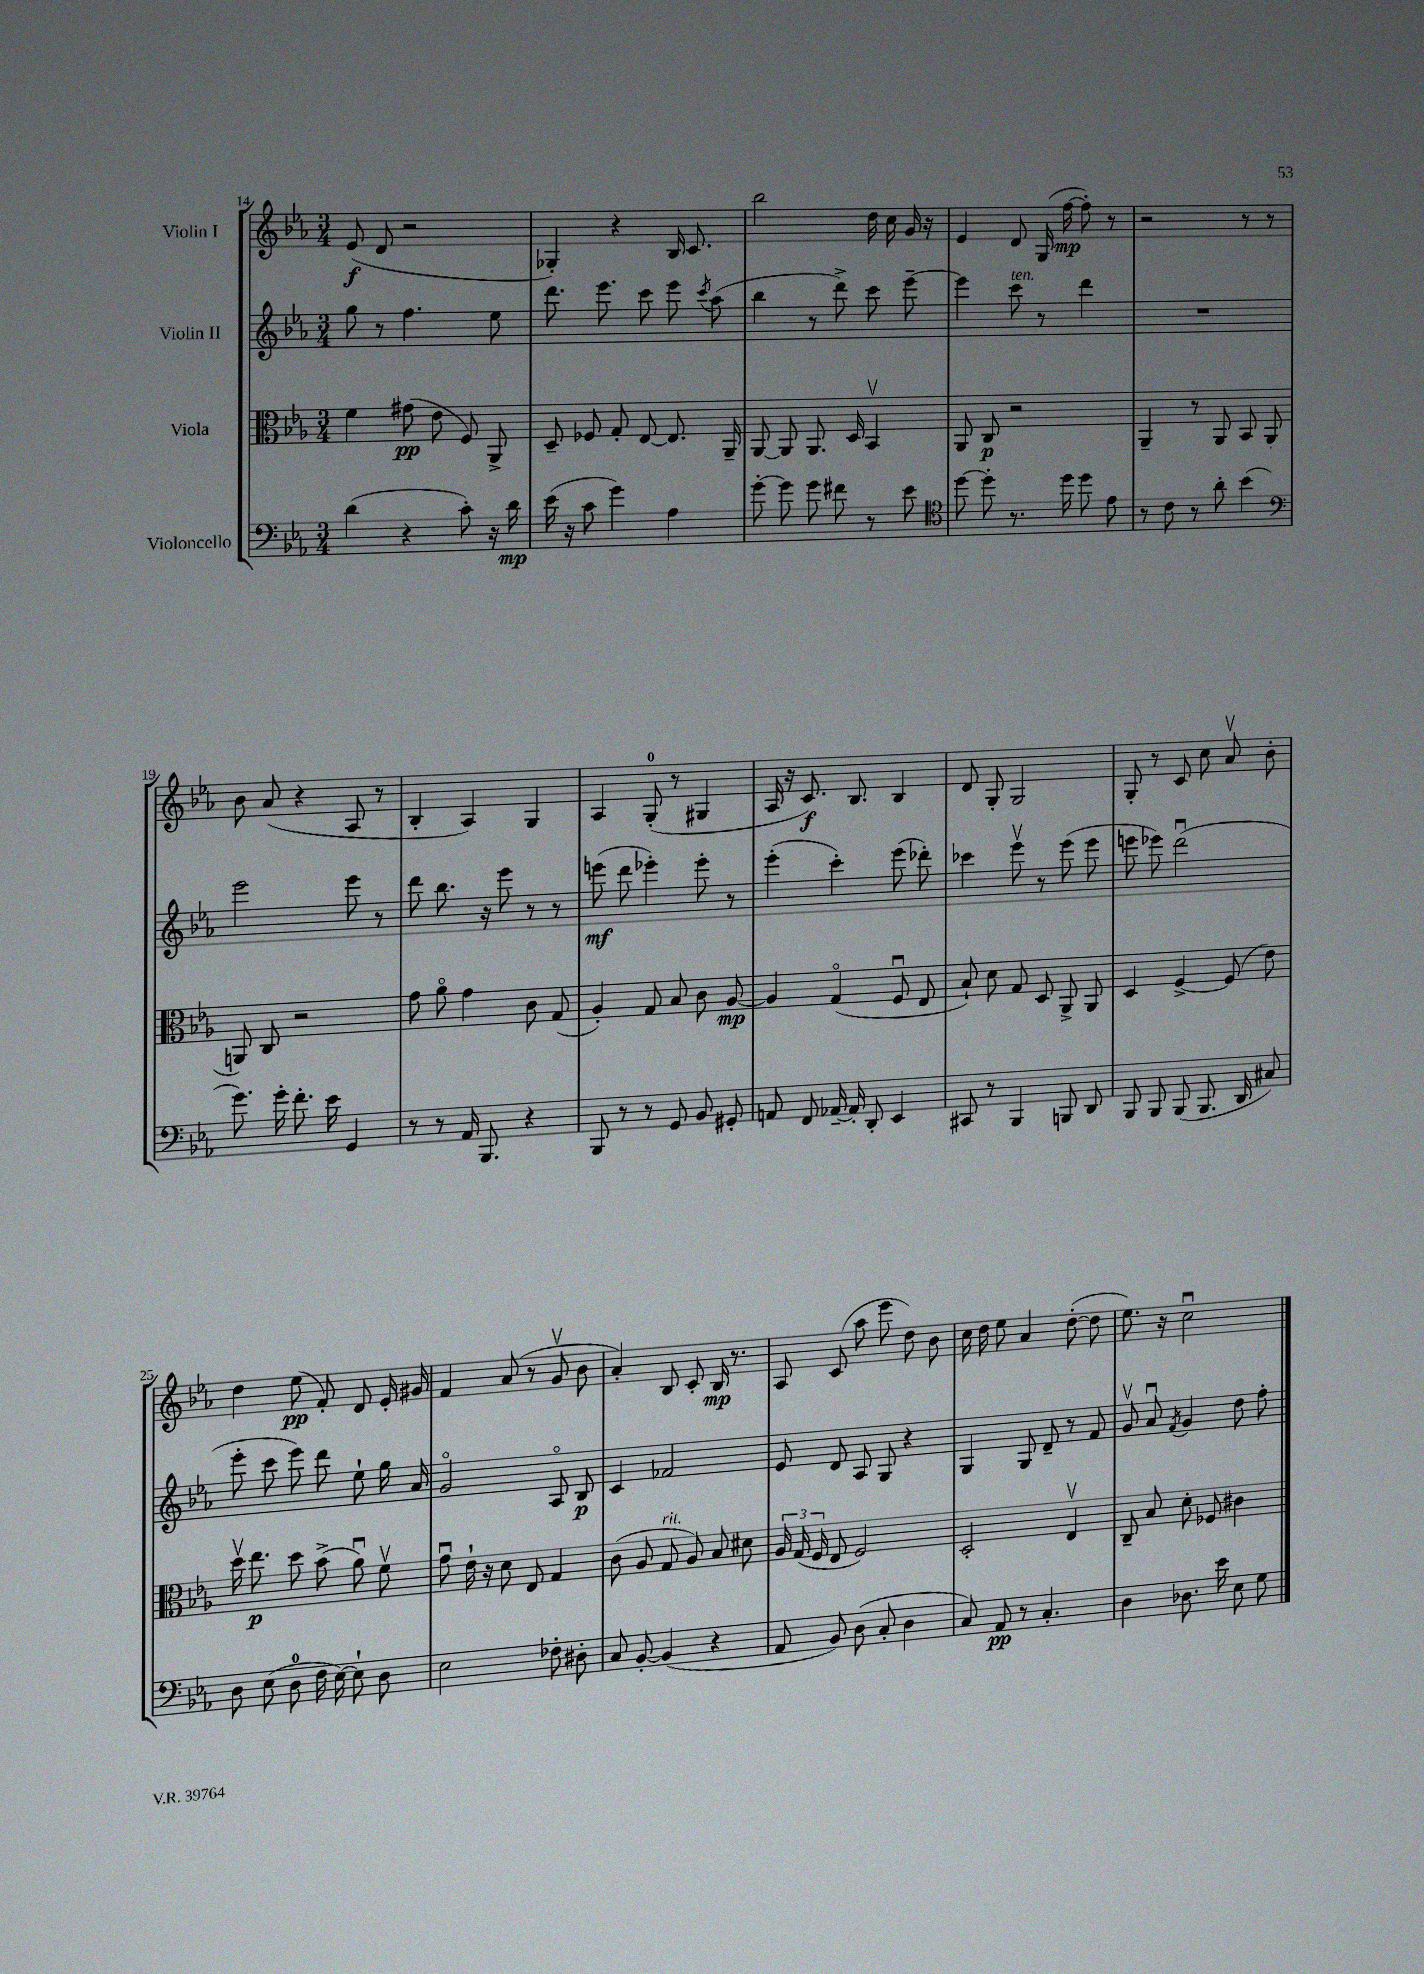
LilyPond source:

<<
\new StaffGroup <<
\new Staff = "s0" \with { instrumentName = "Violin I" } {
    \clef treble \key ees \major \numericTimeSignature \time 3/4
    \autoBeamOff ees'8\f( d'8 r2 |
    ges4-.) r4 bes16 c'8. |
    bes''2 d''16 c''16 g'16 r16 |
    ees'4 d'8 g16( f''16~\mp f''8-.) r8 |
    r2 r8 r8 |
    bes'8 aes'8( r4 aes8 r8 |
    bes4-. aes4) g4 |
    aes4 g8-0-.( r8 gis4 |
    aes16 r16 c'8.\f) bes8. bes4 |
    d'8 g8-. g2 |
    g8-. r8 c'8 c''8 aes'8\upbow bes'8-. |
    d''4 ees''8\pp( f'8-.) d'8 ees'16-. gis'16 |
    f'4 aes'8( r8 g'8\upbow bes'8 |
    aes'4-.) bes8 c'8-. bes16\mp r8. |
    aes8 c'8( aes''8 ees'''8 d''8) bes'8 |
    c''16 d''16 ees''8 aes'4 d''8~-.( d''8 |
    ees''8.) r16 c''2\downbow \bar "|." |
}
\new Staff = "s1" \with { instrumentName = "Violin II" } {
    \clef treble \key ees \major \numericTimeSignature \time 3/4
    \autoBeamOff g''8 r8 f''4. ees''8 |
    d'''8. ees'''8. c'''8 ees'''8 \acciaccatura { c'''8 } aes''8( |
    bes''4 r8 d'''8->) c'''8 ees'''8~-- |
    ees'''4 c'''8^\markup { \italic "ten." } r8 d'''4 |
    R2. |
    ees'''2 ees'''8 r8 |
    d'''8 bes''8. r16 ees'''8 r8 r8 |
    e'''8\mf( d'''8 ees'''4-.) ees'''8-. r8 |
    ees'''4-.( c'''4-.) ees'''8( des'''8-.) |
    ces'''4 ees'''8\upbow r8 ees'''8( ees'''8 |
    e'''8 ees'''8) d'''2\downbow( |
    ees'''8-. c'''8 ees'''8) d'''8 ees''8-! g''16 aes'16 |
    g'2\flageolet aes8\flageolet bes8\p |
    c'4 fes'2 |
    ees'8 d'8 aes8 g8 r4 |
    g4 g8 d'8-- r8 f'8 |
    g'8\upbow aes'8\downbow \acciaccatura { f'8 } g'4 d''8 f''8-. \bar "|." |
}
\new Staff = "s2" \with { instrumentName = "Viola" } {
    \clef alto \key ees \major \numericTimeSignature \time 3/4
    \autoBeamOff f'4 gis'8\pp( ees'8 f8) aes,8-> |
    d8-- fes8 g8-. ees8~ ees8. aes,16-- |
    aes,8~ aes,8 aes,8. d16 bes,4\upbow |
    aes,8 c8\p r2 |
    aes,4-- r8 aes,8 bes,8 aes,8( |
    a,8) c8 r2 |
    g'8 aes'8\flageolet g'4 c'8 g8( |
    aes4-.) g8 bes8 c'8 aes8~\mp |
    aes4 g4\flageolet( f8\downbow ees8 |
    bes8-!) d'8 g8 d8 aes,8-> aes,8 |
    d4 f4~-> f8( ees'8) |
    d''16\upbow ees''8.\p d''8 bes'8->( aes'8\downbow) f'8\upbow |
    g'8\downbow ees'16-! r16 d'8 ees8 g4 |
    c'8( aes8 g8^\markup { \italic "rit." } aes8) bes8 dis'8 |
    \tuplet 3/2 { aes16 g16( f16 } ees8 f2) |
    d2-. ees4\upbow |
    c8-- bes8 d'8-. fes8 cis'4 \bar "|." |
}
\new Staff = "s3" \with { instrumentName = "Violoncello" } {
    \clef bass \key ees \major \numericTimeSignature \time 3/4
    \autoBeamOff d'4( r4 c'8-.) r16 d'16\mp |
    ees'16( r16 c'8 g'4) aes4 |
    g'8~-. g'8 g'8 fis'8 r8 ees'8 |
    \clef tenor d''8~ d''8-. r8. d''16 d''8 ees'8 |
    r8 c'8 r8 aes'8-. bes'4( |
    \clef bass g'8.) g'16-. f'8.-. ees'16 g,4 |
    r8 r8 aes,16 bes,,8. r4 |
    bes,,8 r8 r8 g,8 bes,8 gis,8-. |
    a,8 f,8 aes,16~-- aes,16-. d,8-. ees,4 |
    cis,8 r8 bes,,4 b,,8 d,8 |
    bes,,8 bes,,8 bes,,8( bes,,8. d,16 cis8) |
    d8 ees8( d8-0 f16 ees16~) ees8-! d8 |
    ees2 fes8-. dis8-. |
    c8 bes,8~-. bes,4( r4 |
    aes,8 bes,8) d8( c8-. d4 |
    c8) aes,8\pp r8 c4.-. |
    d4 des8. ees'16 ees8 g8 \bar "|." |
}
>>
>>
\layout { \context { \Score currentBarNumber = #14 } }
